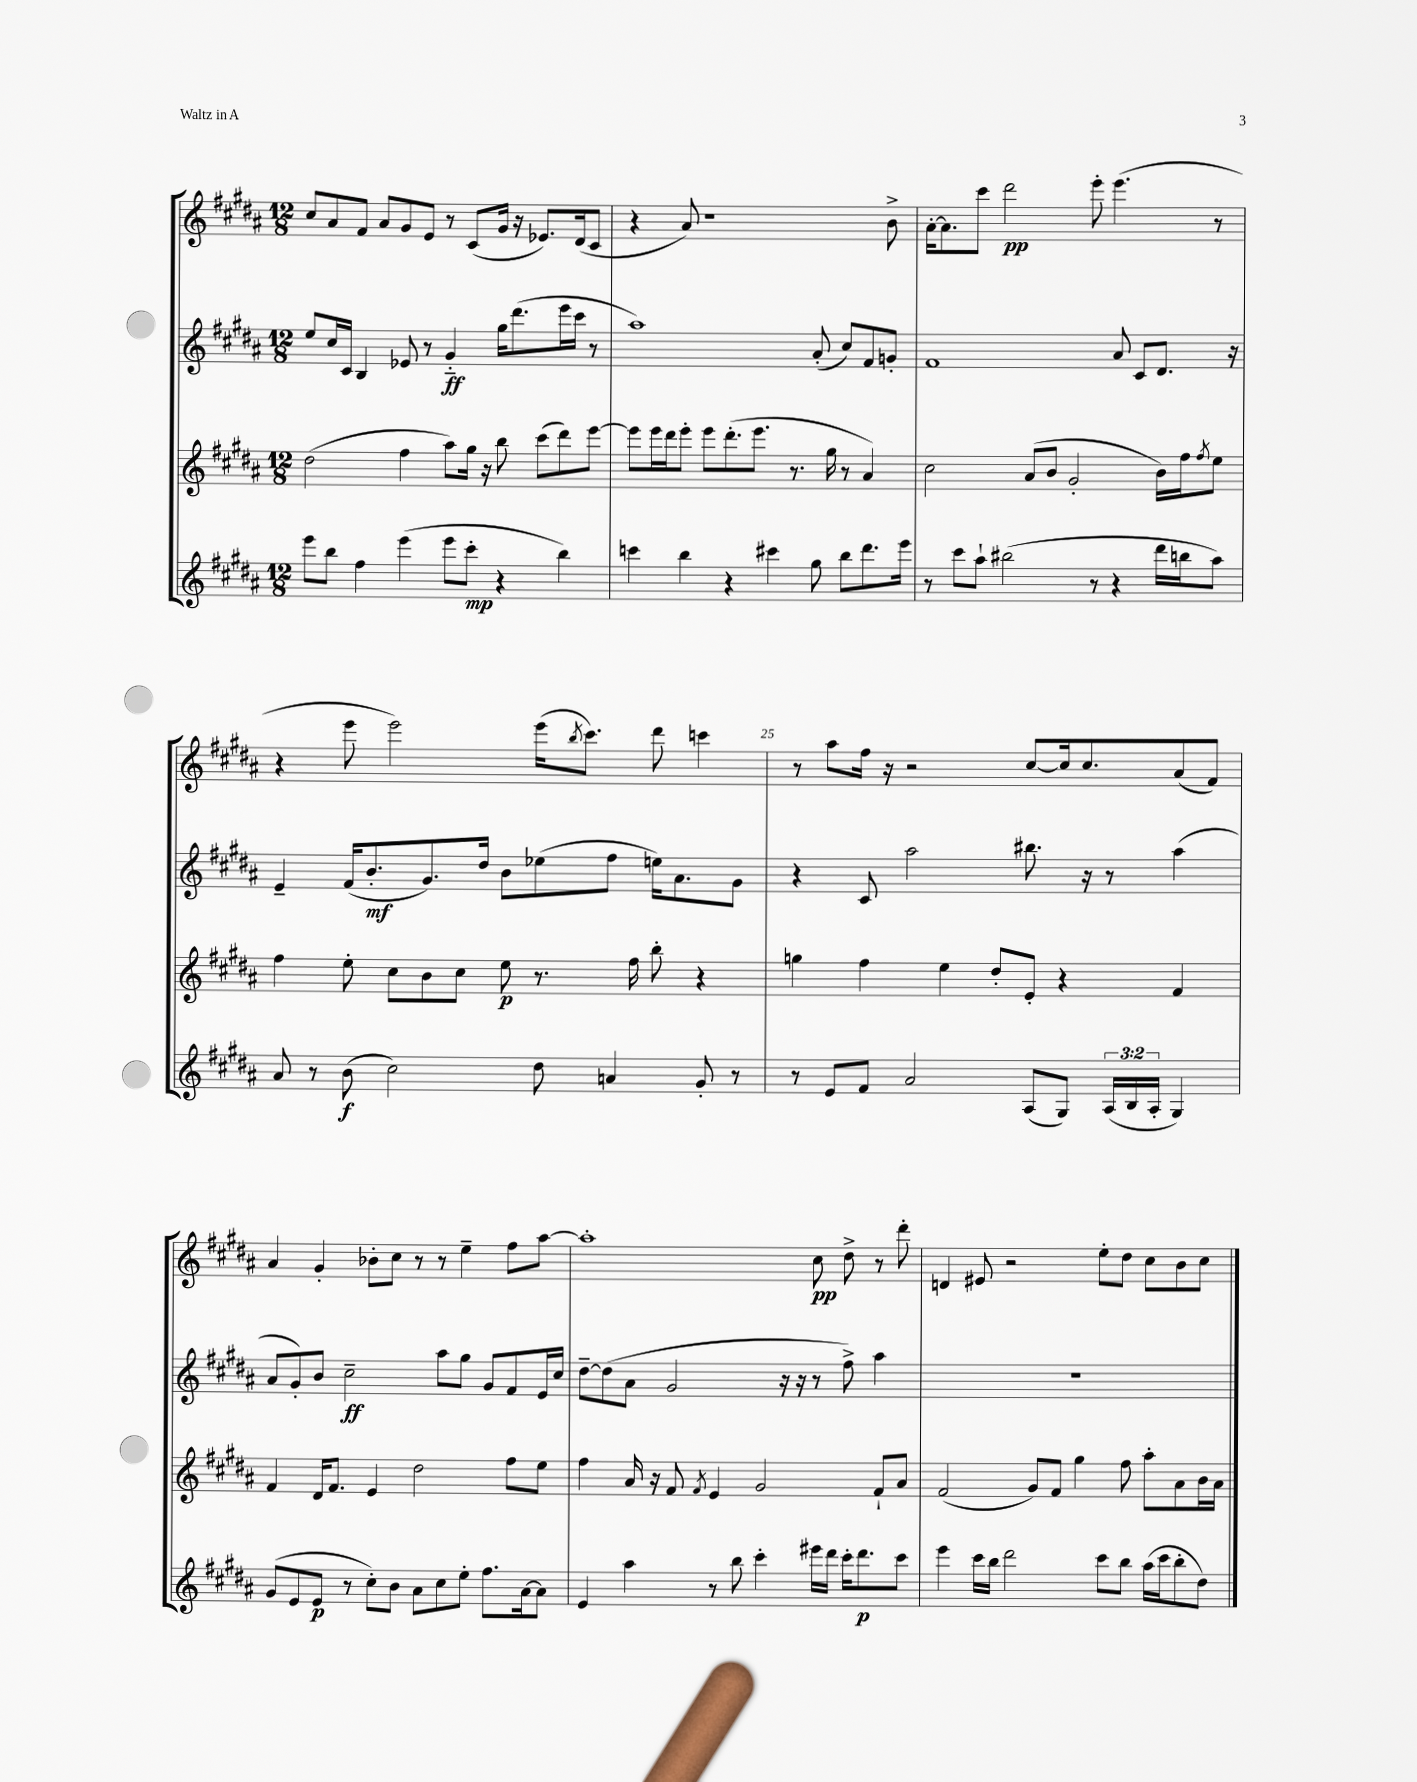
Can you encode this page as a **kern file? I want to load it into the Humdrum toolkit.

**kern	**kern	**kern	**kern
*staff4	*staff3	*staff2	*staff1
*clefG2	*clefG2	*clefG2	*clefG2
*k[f#c#g#d#a#]	*k[f#c#g#d#a#]	*k[f#c#g#d#a#]	*k[f#c#g#d#a#]
*M12/8	*M12/8	*M12/8	*M12/8
8eee\L	(2dd#\	8ee/L	8cc#/L
8bb\J	.	16cc#/L	8a#/
.	.	16c#/JJ	.
4ff#\	.	4B/	8f#/J
.	.	.	8a#/L
(4eee\	4ff#\	8e-/	8g#/
.	.	8r	8e/J
8eee\L	8aa#\L)	4g#'~/	8r
8ccc#'\J	16gg#\Jk	.	(8c#/L
.	16r	.	.
4r	8bb\	16gg#\LK	16g#/Jk
.	.	(8.ddd#\	16r
.	(8ccc#\L	.	8.e-/L)
4bb\)	8ddd#\)	16eee\L	.
.	.	16ccc#\JJ	(16d#/k
.	[8eee\J	8r	8c#/J
=	=	=	=
4ccc\	8eee\]L	1aa#)	4r
.	16eee\L	.	.
.	16ddd#\J	.	.
4bb\	8eee'\J	.	8a#/)
.	8eee\L	.	1r
4r	(8.ddd#'\	.	.
.	8.eee\J	.	.
4ccc#\	.	.	.
.	8.r	.	.
8gg#\	.	(8a#'/	.
.	16gg#\	.	.
8bb\L	8r	8cc#/L)	.
8.ddd#\	4a#/)	8f#/	.
.	.	8g'/J	8b^\
16eee\Jk	.	.	.
=	=	=	=
8r	2cc#\	1f#	[16a#'\LK
.	.	.	8.a#\]
8ccc#\L	.	.	.
8aa#`\J	.	.	8ccc#\J
(2bb#\	.	.	2ddd#\
.	(8a#/L	.	.
.	8b/J	.	.
.	2g#'/	.	.
8r	.	.	8eee'\
4r	.	8a#/	(4.eee\
.	.	8c#/L	.
16ddd#\LL	16b\LL)	8.d#/J	.
16bb\J	16ff#\J	.	.
.	8qff#/	.	.
8aa#\J)	8ee\J	.	8r
.	.	16r	.
=	=	=	=
8a#/	4ff#\	4e~/	4r
8r	.	.	.
(8b\	8ee'\	(16f#/LK	8eee\
.	.	8.b'/	.
2cc#\)	8cc#\L	.	2eee\)
.	8b\	8.g#/)	.
.	8cc#\J	.	.
.	.	16dd#/Jk	.
.	8ee\	8b\L	.
8dd#\	8.r	(8ee-\	(16eee\LK
.	.	.	8qbb/
.	.	.	8.ccc#\J)
4a/	.	8ff#\J	.
.	16ff#\	.	.
.	8bb'\	16ee\LK)	8ddd#\
.	.	8.a#\	.
8g#'/	4r	.	4ccc\
8r	.	8g#\J	.
=	=	=	=
8r	4gg\	4r	8r
8e/L	.	.	8aa#\L
8f#/J	4ff#\	8c#/	16ff#\Jk
.	.	.	16r
2a#/	.	2aa#\	2r
.	4ee\	.	.
.	8dd#'/L	.	.
(8A#/L	8e'/J	8.bb#\	[8cc#/L
8G#/J)	4r	.	16cc#/]k
.	.	16r	8.cc#/
(24A#/LL	.	8r	.
24B/	.	.	.
24A#'/JJ	.	.	.
4G#/)	4f#/	(4aa#\	(8a#/
.	.	.	8f#/J)
=	=	=	=
(8g#/L	4f#/	8a#/L	4a#/
8e/	.	8g#'/)	.
8e/J	16d#/LK	8b/J	4g#'/
.	8.f#/J	.	.
8r	.	2cc#~\	.
8cc#'\L)	4e/	.	8b-'\L
8b\J	.	.	8cc#\J
8a#\L	2dd#\	.	8r
8cc#\	.	8aa#\L	8r
8ee'\J	.	8gg#\J	4ee~\
8.ff#\L	.	8g#/L	.
.	8ff#\L	8f#/	8ff#\L
[16a#\k	.	.	.
8a#\]J	8ee\J	16e/L	[8aa#\J
.	.	16cc#/JJ	.
=	=	=	=
4e/	4ff#\	[8dd#~\L	1aa#']
.	.	(8dd#\]	.
4aa#\	16a#/	8a#\J	.
.	16r	.	.
.	8f#/	2g#/	.
.	8qf#/	.	.
8r	4e/	.	.
8bb\	.	.	.
4ccc#'\	2g#/	.	.
.	.	16r	.
.	.	16r	.
16eee#\LL	.	8r	8cc#\
16ddd#\JJ	.	.	.
16ccc#'\LK	.	8ff#^\)	8dd#^\
8.ddd#\	.	.	.
.	8f#`/L	4aa#\	8r
8ccc#\J	8a#/J	.	8ddd#'\
=	=	=	=
4eee\	(2f#/	1.r	4d/
16ccc#\LL	.	.	8e#/
16bb\JJ	.	.	.
2ddd#\	.	.	2r
.	8g#/L)	.	.
.	8f#/J	.	.
.	4gg#\	.	.
8ccc#\L	.	.	8ee'\L
8bb\J	8ff#\	.	8dd#\J
(16aa#\LL	8aa#'\L	.	8cc#\L
16ccc#\J	.	.	.
8bb'\	8a#\	.	8b\
8dd#\J)	16b\L	.	8cc#\J
.	16a#\JJ	.	.
==	==	==	==
*-	*-	*-	*-
